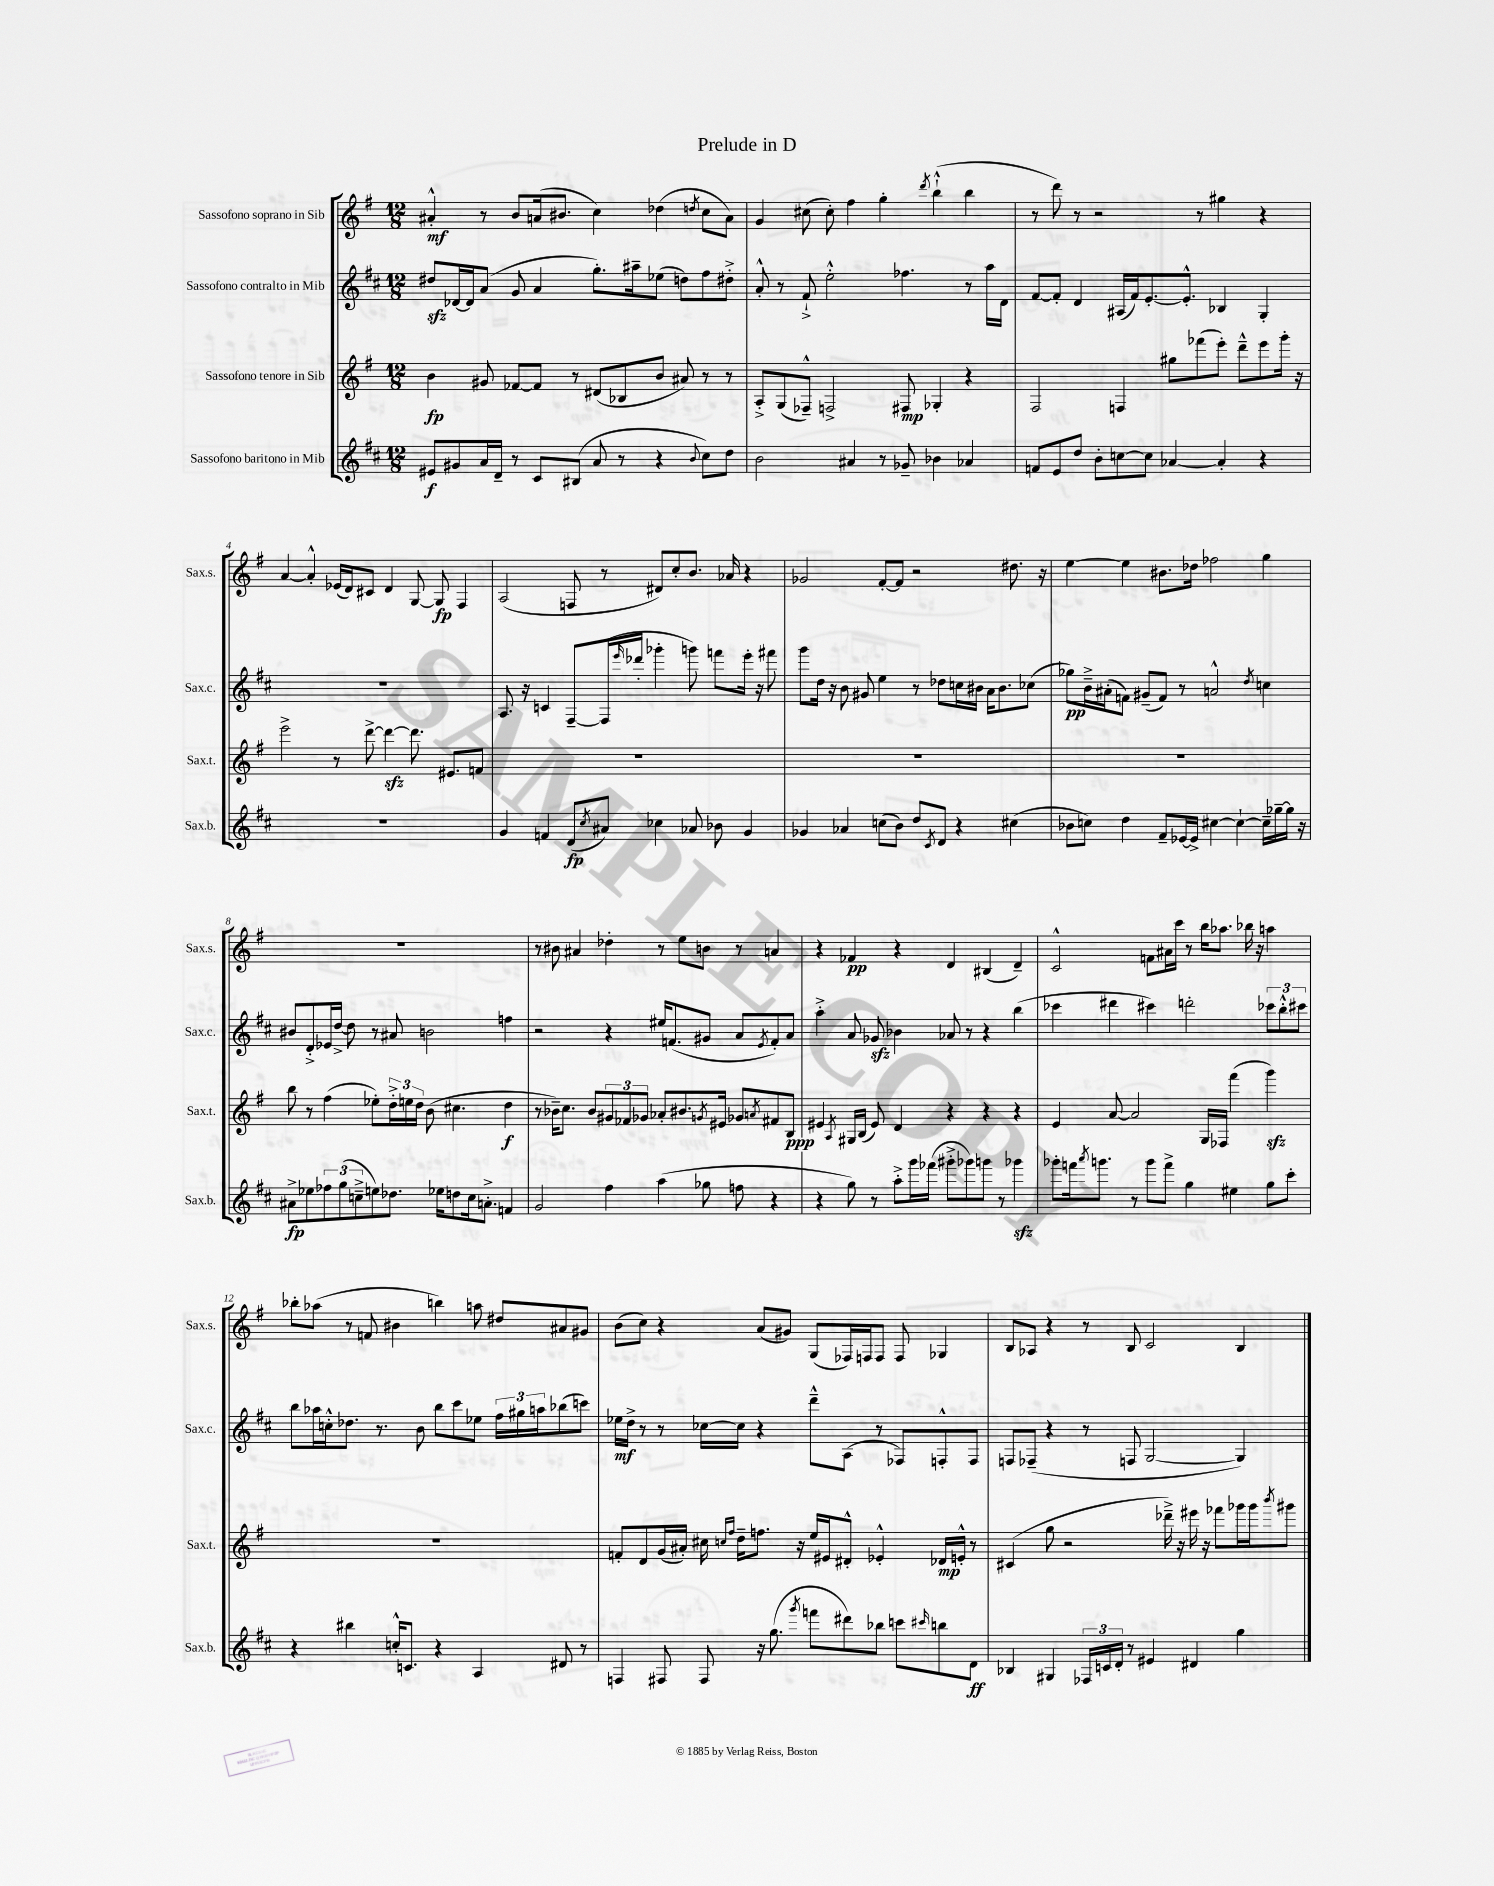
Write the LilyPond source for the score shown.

\header { title = "Prelude in D" }
<<
\new StaffGroup <<
\new Staff = "s0" \with { instrumentName = "Sassofono soprano in Sib" shortInstrumentName = "Sax.s." } {
    \clef treble \key g \major \numericTimeSignature \time 12/8
    ais'4-.-^\mf r8 b'8 a'16( bis'8. c''4) des''4( \acciaccatura { d''8 } c''8 a'8) |
    g'4 cis''8( cis''8-.) fis''4 g''4-. \acciaccatura { d'''8 } b''4-!-^( b''4 |
    r8 d'''8) r8 r2 r8 gis''4 r4 |
    a'4~ a'4-.-^ ees'16( d'16) cis'8 d'4 g8~ g8\fp fis4 |
    a2( f8 r8 dis'8) c''8-. b'8. aes'16 r4 |
    ges'2 fis'8~-. fis'8 r2 dis''8. r16 |
    e''4~ e''4 bis'8. des''16 fes''2 g''4 |
    R1. |
    r8 bis'8 ais'4 des''4-. r8 e''8 b'8 r8 a'4 |
    r4 fes'4\pp r4 d'4 bis4( d'4--) |
    c'2-^ f'8 ais'16 c'''16 r8 b''16 aes''8. bes''16 r16 a''4 |
    bes''8-. aes''8( r8 f'8 bis'4 b''4) a''8 dis''8 ais'8 gis'8 |
    b'8( c''8) r4 a'8( gis'8) g8( fes16) f16 f8 f8 ges4 |
    b8 aes8 r4 r8 b8 c'2 b4 \bar "|." |
}
\new Staff = "s1" \with { instrumentName = "Sassofono contralto in Mib" shortInstrumentName = "Sax.c." } {
    \clef treble \key d \major \numericTimeSignature \time 12/8
    dis''8\sfz des'16~ des'16 a'8( g'8 a'4 g''8.-.) ais''16-- ees''8( d''8) fis''8 dis''8-.-> |
    a'8-.-^ r8 fis'8-!-> e''2-.-^ fes''4. r8 a''16 d'16 |
    fis'8~ fis'8-. d'4 ais16( fis'16) e'8.~-. e'8.-.-^ bes4 g4-. |
    R1. |
    a8. r16 c'4 fis8~-- fis16( \grace { e'''16 } des'''16-. ges'''4-. g'''8) f'''8 e'''16-. r16 fis'''8 |
    g'''8 d''16 r16 b'8 gis'8 e''4 r8 des''8 c''16 bis'16 a'16 bis'8. ces''8( |
    ges''8\pp) b'16---> ais'16-.( f'8) gis'8--( f'8) r8 a'2-^ \acciaccatura { d''8 } c''4 |
    bis'8 d'8-.-> ees'16 d''16~-> d''8 r8 ais'8 b'2 f''4 |
    r2 r4 eis''16 f'8.( gis'8 a'8 \acciaccatura { e'8 } f'8-.) a'8 |
    a''4-.-> a'8 ges'8\sfz bes'4 aes'8 r8 r4 b''4( |
    ces'''4 dis'''4 cis'''4) d'''2-. \tuplet 3/2 { ces'''8 b''8-.-^ cis'''8 } |
    b''8 aes''16 c''16-.-^ des''8. r8. b'8 b''8 cis'''8 ees''8 \tuplet 3/2 { fis''16 gis''16 a''16 } bes''8( c'''8) |
    ees''16\mf d''16-> r8 r8 ces''16~ ces''16 r4 d'''8---^ a8( r8 fes8) f8-.-^ f8 |
    f8 fes8--( r4 r8 f8 g2~ g4) \bar "|." |
}
\new Staff = "s2" \with { instrumentName = "Sassofono tenore in Sib" shortInstrumentName = "Sax.t." } {
    \clef treble \key g \major \numericTimeSignature \time 12/8
    b'4\fp gis'8 fes'8~ fes'8 r8 dis'8( bes8 b'8 ais'8) r8 r8 |
    a8-.-> g8( fes8---^) f2-> fis8\mp ges4-. r4 |
    fis2 f4 gis''8 fes'''8( e'''8-.) d'''8---^ e'''8 g'''16-. r16 |
    e'''2-> r8 d'''8~-> d'''4~\sfz d'''8. eis'8. f'8 |
    R1. |
    R1. |
    R1. |
    b''8 r8 fis''4( ees''8-.) \tuplet 3/2 { d''16-.-> e''16 d''16 } b'8( cis''4. d''4\f |
    r8 bes'16--) c''8. bes'8 \tuplet 3/2 { gis'8 fes'8 ges'8 } aes'8-. bis'8. \acciaccatura { g'8 } eis'16 ges'8 \acciaccatura { a'8 } fis'8 b8\ppp |
    eis'4 \acciaccatura { a8 } gis16 b16( eis'8) d'4 r4 r4 r4 |
    e'4 a'8~ a'2 g16 fes16 fis'''4( g'''4\sfz) |
    R1. |
    f'8-. d'8 g'16( ais'16-.) cis''16 \grace { c''16 fis''16 } d''16-- f''8. r16 e''16 eis'16 dis'8-.-^ ees'4-.-^ des'16\mp e'16-.-^ r8 |
    cis'4( g''8 r2 des'''16--->) r16 eis'''16 r16 fes'''8 ges'''16 ges'''16 \acciaccatura { b'''8 } gis'''8 \bar "|." |
}
\new Staff = "s3" \with { instrumentName = "Sassofono baritono in Mib" shortInstrumentName = "Sax.b." } {
    \clef treble \key d \major \numericTimeSignature \time 12/8
    eis'8\f gis'8 a'16 d'16-- r8 cis'8 bis8( a'8 r8 r4 \appoggiatura { b'8 } cis''8) d''8 |
    b'2 ais'4 r8 ges'8-- bes'4 aes'4 |
    f'8 e'8 d''8 b'8-. c''8~ c''8 aes'4~ aes'4-. r4 |
    R1. |
    g'4 f'4 d'8\fp( \acciaccatura { cis''8 } ais'8) ces''4 aes'8 bes'8 g'4 |
    ges'4 aes'4 c''8( b'8) d''8 \acciaccatura { cis'8 } d'8 r4 cis''4( |
    bes'8 c''8) d''4 fis'8-- ees'16~ ees'16-> cis''4~ cis''4~-! cis''16-- ges''16~-- ges''16 r16 |
    ais'8->\fp ees''8 \tuplet 3/2 { fes''8 g''8( c''8---> } e''8) des''8. ees''16 d''8 c''16 a'8.-.-> f'4 |
    g'2 fis''4 a''4( ges''8 f''8 r4 |
    r4 g''8) r8 a''8-.-> g'''16 fes'''16( gis'''8-.-> ges'''8) g'''8 r8 ges'''4\sfz |
    ges'''8-. f'''16 \acciaccatura { a'''8 } g'''8. r8 g'''8 f'''8-> g''4 eis''4 g''8 cis'''8-. |
    r4 bis''4 c''16-.-^ c'8. r4 a4 dis'8 r8 |
    f4 fis8 fis8 r16 g''8.( \acciaccatura { g'''8 } f'''8 dis'''8) bes''8 c'''8 \grace { cis'''16 } b''8 d'8\ff |
    bes4 gis4 \tuplet 3/2 { fes16 c'16 d'16-. } r8 eis'4 dis'4 g''4 \bar "|." |
}
>>
>>
